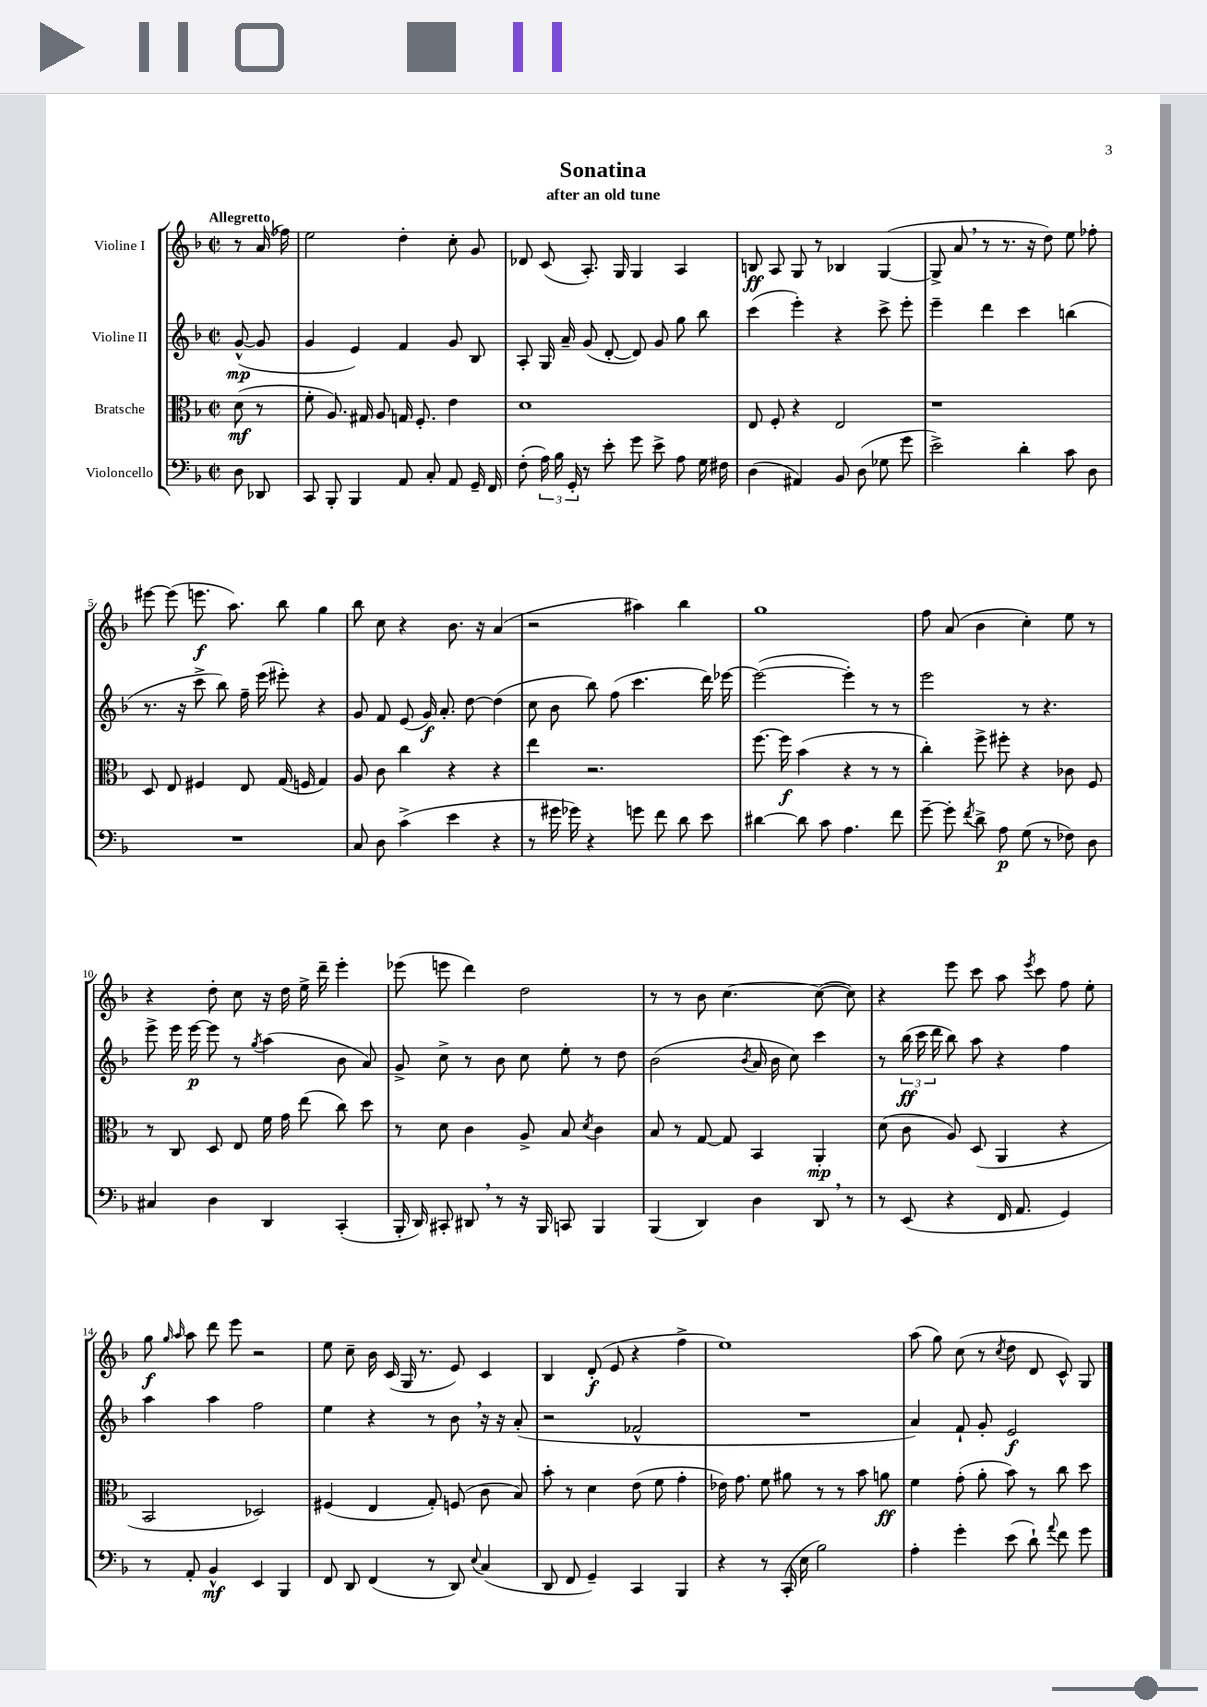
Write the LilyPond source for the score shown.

\header { title = "Sonatina" subtitle = "after an old tune" }
<<
\new StaffGroup <<
\new Staff = "s0" \with { instrumentName = "Violine I" } {
    \clef treble \key f \major \defaultTimeSignature \time 2/2 \partial 4 \tempo "Allegretto"
    \autoBeamOff r8 a'16( fes''16) |
    e''2 d''4-. c''8-. g'8 |
    des'8 c'8( a8.-.) g16 g4 a4 |
    b8\ff a8 g8 r8 bes4 g4~( |
    g8-> a'8 \breathe r8 r8. r16 d''8) e''8 fes''8-. |
    eis'''8~ eis'''8( e'''8.\f a''8.) bes''8 g''4 |
    bes''8 c''8 r4 bes'8. r16 a'4( |
    r2 ais''4) bes''4 |
    g''1 |
    f''8 a'8( bes'4 c''4-.) e''8 r8 |
    r4 d''8-. c''8 r16 d''16 e''16-> d'''16-- e'''4-. |
    ees'''8( e'''8 d'''4) d''2 |
    r8 r8 bes'8 c''4.~ c''8~( c''8) |
    r4 e'''8 c'''8 a''8 \acciaccatura { e'''8 } c'''8 f''8 e''8-. |
    g''8\f \grace { g''16 a''16 } a''8 d'''8 e'''8 r2 |
    e''8 c''8-- bes'16 c'16( g16 r8. e'8) c'4 |
    bes4 d'8-.\f( e'8 r4 f''4-> |
    e''1) |
    a''8( g''8) c''8( r8 \acciaccatura { c''8 } d''8 d'8 c'8-^) g8 \bar "|." |
}
\new Staff = "s1" \with { instrumentName = "Violine II" } {
    \clef treble \key f \major \defaultTimeSignature \time 2/2 \partial 4
    \autoBeamOff g'8~-^\mp( g'8 |
    g'4 e'4) f'4 g'8 bes8 |
    a8-. g16 a'16-- g'8( d'8~-. d'8) g'8 g''8 bes''8 |
    c'''4( e'''4-.) r4 c'''8-> e'''8-. |
    e'''4-- d'''4 c'''4 b''4( |
    r8. r16 c'''8-> bes''8) f''16-- e'''16( eis'''8-.) r4 |
    g'8 f'8 e'8( g'16\f) a'8.-. d''8~ d''4( |
    c''8 bes'8 bes''8) f''8( c'''4. d'''16) ees'''16~ |
    ees'''2~( ees'''4-.) r8 r8 |
    e'''2 r8 r4. |
    e'''8-> e'''16 e'''16~\p e'''8 r8 \acciaccatura { g''8 } a''4( bes'8 a'8) |
    g'8-> c''8-> r8 bes'8 c''8 e''8-. r8 d''8 |
    bes'2( \acciaccatura { bes'8 } a'16 bes'16 c''8) c'''4 |
    r8 \tuplet 3/2 { bes''16\ff( c'''16 d'''16 } bes''8) a''8 r4 f''4 |
    a''4 a''4 f''2 |
    e''4 r4 r8 bes'8 \breathe r16 r16 a'8-.( |
    r2 fes'2-^ |
    R1 |
    a'4) f'8-! g'8-. e'2\f \bar "|." |
}
\new Staff = "s2" \with { instrumentName = "Bratsche" } {
    \clef alto \key f \major \defaultTimeSignature \time 2/2 \partial 4
    \autoBeamOff d'8\mf( r8 |
    f'8-. a8.) gis16 a8 g16 f8.-. e'4 |
    d'1 |
    e8 f8-. r4 e2 |
    r1 |
    d8 e8 fis4 e8 g16( f16 g4) |
    a8 c'8 c''4 r4 r4 |
    e''4 r2. |
    f''8.~ f''16\f bes'4( r4 r8 r8 |
    c''4-.) f''8-> fis''8-. r4 ces'8 f8 |
    r8 c8 d8 e8 f'16 g'16 e''8( c''8) d''8 |
    r8 d'8 c'4 a8-> bes8 \acciaccatura { d'8 } c'4 |
    bes8 r8 g8~ g8 bes,4 a,4-.\mp |
    d'8( c'8 a8) d8( a,4 r4 |
    bes,2 des2) |
    fis4( e4 g8-.) f8( c'8 bes8) |
    bes'8-. r8 d'4 e'8( f'8 g'4-. |
    ees'16) g'8. f'8 ais'8 r8 r8 bes'8 a'8\ff |
    f'4 g'8-.( a'8-. bes'8) r8 c''8 d''8 \bar "|." |
}
\new Staff = "s3" \with { instrumentName = "Violoncello" } {
    \clef bass \key f \major \defaultTimeSignature \time 2/2 \partial 4
    \autoBeamOff d8 des,8 |
    c,8 bes,,8-. bes,,4 a,8 c8-. a,8 g,16-- f,16 |
    f8-.( \tuplet 3/2 { a16) bes16 g,16-. } r8 e'8-. g'8 e'8-> a8 g16 fis16 |
    d4( ais,4) bes,8 d8( ges8 g'8 |
    e'2->) d'4-. c'8 d8 |
    R1 |
    c8 d8 c'4->( e'4 r4 |
    r8 gis'16 ges'16) r4 g'8 f'8 d'8 e'8 |
    dis'4~ dis'8 c'8 a4. f'8 |
    g'8~-- g'8-. \acciaccatura { f'8 } d'8-> a8\p g8( r8 fes8) d8 |
    cis4 d4 d,4 c,4-.( |
    bes,,16-. d,16) cis,8-. dis,8 \breathe r8 r16 bes,,16 c,8 bes,,4 |
    bes,,4( d,4) d4 d,8 \breathe r8 |
    r8 e,8( r4 f,16 a,8. g,4) |
    r8 a,8-. bes,4-^\mf e,4 bes,,4 |
    f,8 d,8 f,4( r8 d,8) \appoggiatura { e8 } c4( |
    d,8 f,8 g,4--) c,4 bes,,4 |
    r4 r8 c,16-.( e16 bes2) |
    a4-. g'4-. e'8( d'8-!) \appoggiatura { a'8 } f'8 g'8 \bar "|." |
}
>>
>>
